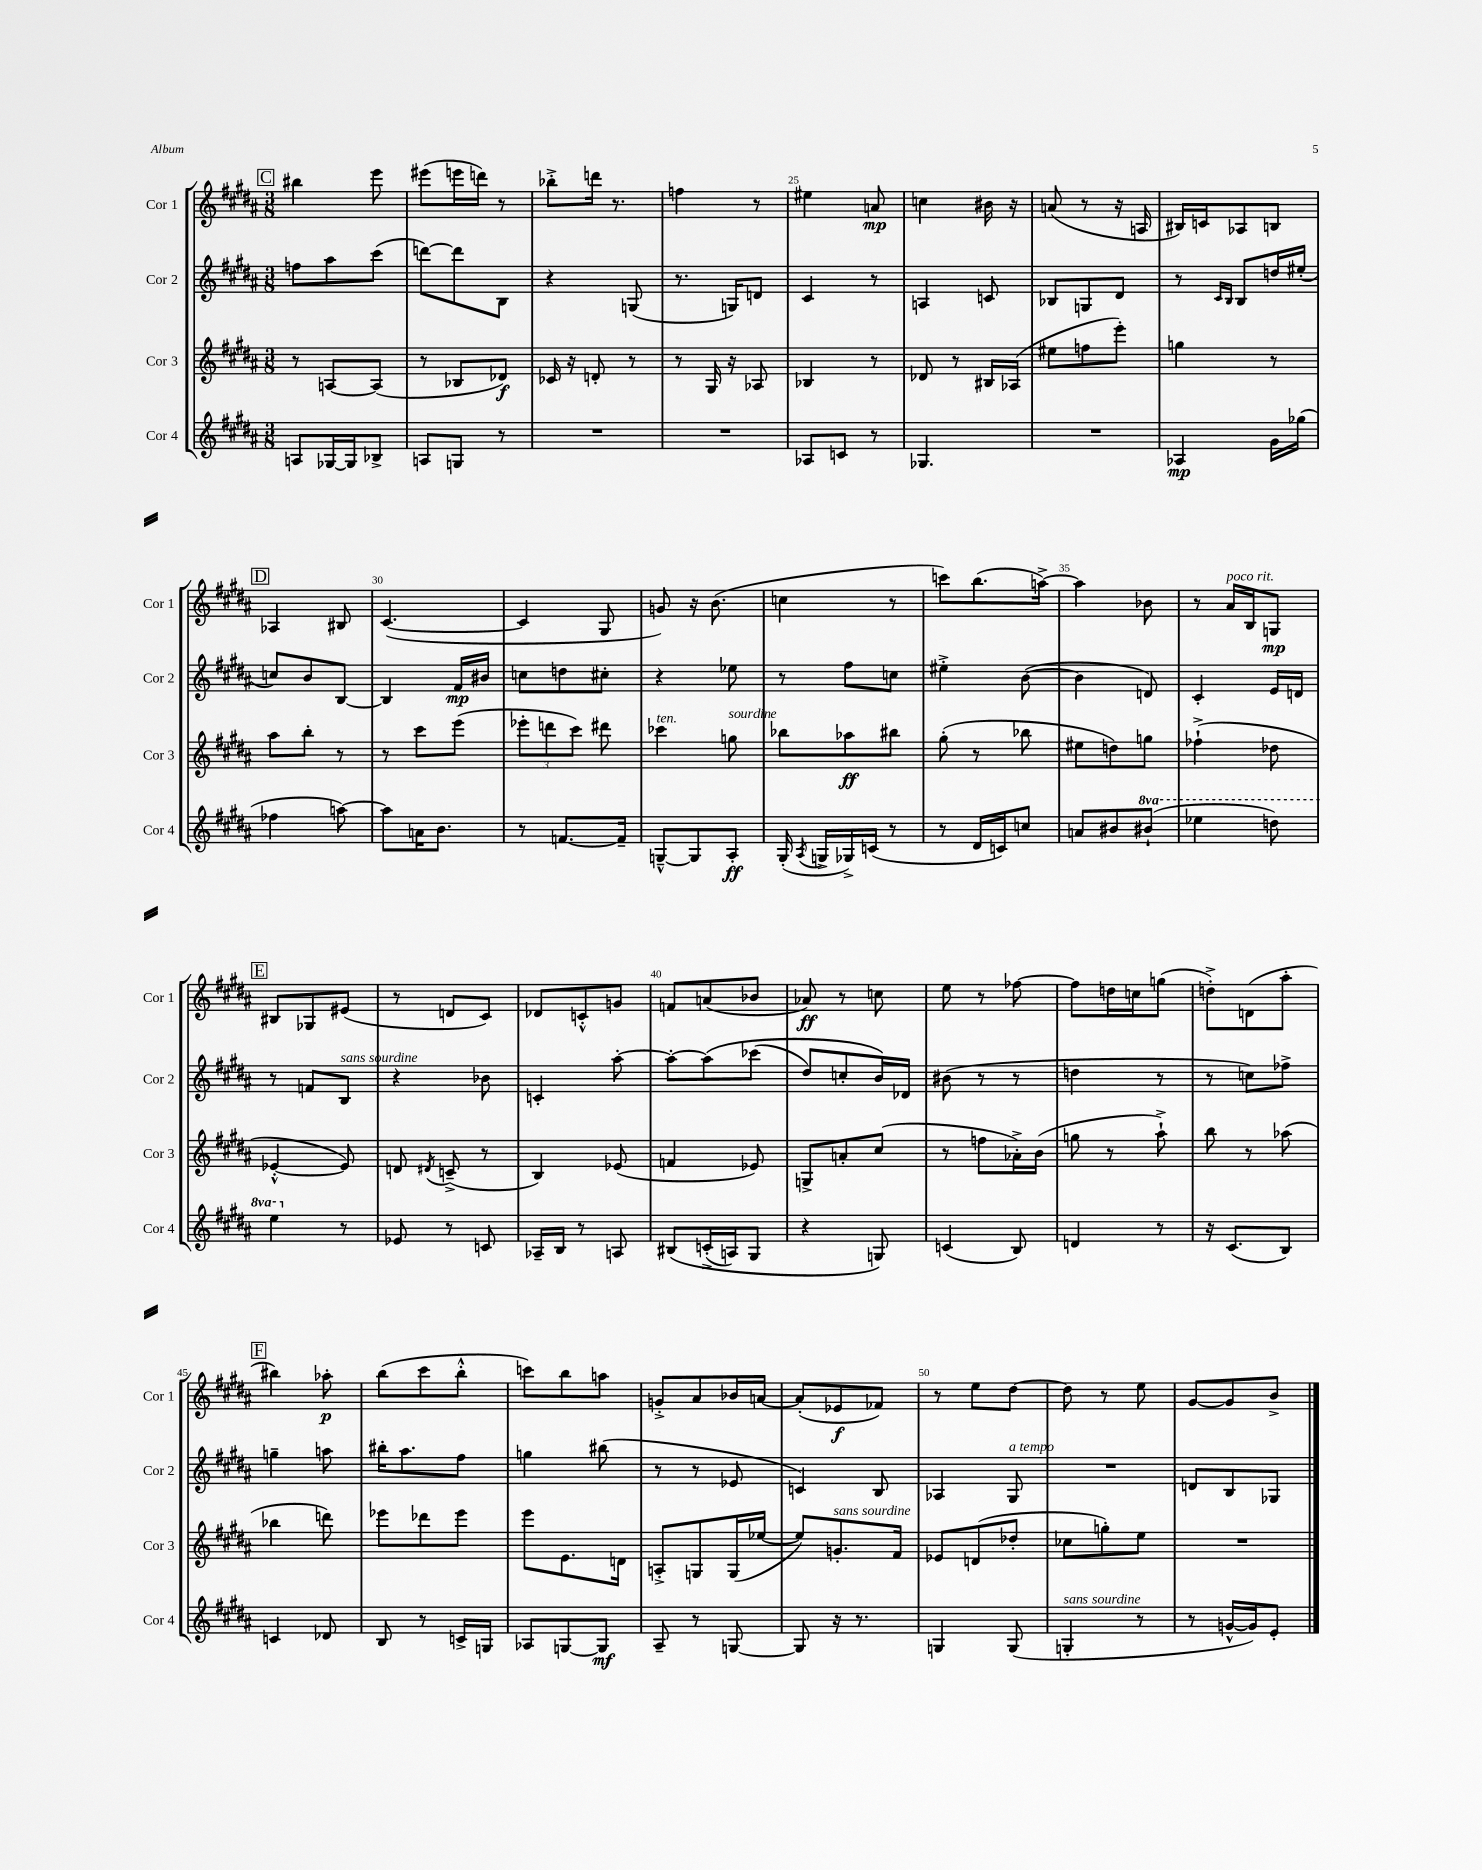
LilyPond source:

<<
\new StaffGroup <<
\new Staff = "s0" \with { instrumentName = "Cor 1" shortInstrumentName = "Cor 1" } {
    \clef treble \key b \major \numericTimeSignature \time 3/8
    \autoBeamOff \mark \markup { \box "C" } bis''4 e'''8 |
    eis'''8[( e'''16 d'''16]) r8 |
    bes''8[-.-> d'''16] r8. |
    f''4 r8 |
    eis''4 a'8\mp |
    c''4 bis'16 r16 |
    a'8( r8 r16 a16 |
    bis16[) c'16 aes8 b8] |
    \mark \markup { \box "D" } aes4 bis8 |
    cis'4.~( |
    cis'4 gis8 |
    g'8) r16 b'8.( |
    c''4 r8 |
    c'''8[) b''8.( a''16]~->) |
    a''4 bes'8 |
    r8 ais'16[^\markup { \italic "poco rit." } b16 g8]\mp |
    \mark \markup { \box "E" } bis8[ ges8 eis'8]( |
    r8 d'8[ cis'8]) |
    des'8[ c'8-.-^ g'8] |
    f'8[ a'8( bes'8] |
    aes'8\ff) r8 c''8 |
    e''8 r8 fes''8~ |
    fes''8[ d''16 c''16 g''8]( |
    d''8[-.->) d'8( ais''8]-. |
    \mark \markup { \box "F" } bis''4) aes''8-.\p |
    b''8[( cis'''8 b''8]-.-^ |
    c'''8[) b''8 a''8] |
    g'8[-.-> ais'8 bes'16 a'16]~ |
    a'8[-.( ees'8\f fes'8]) |
    r8 e''8[ dis''8]~ |
    dis''8 r8 e''8 |
    gis'8[~ gis'8 b'8]-> \bar "|." |
}
\new Staff = "s1" \with { instrumentName = "Cor 2" shortInstrumentName = "Cor 2" } {
    \clef treble \key b \major \numericTimeSignature \time 3/8
    \autoBeamOff \mark \markup { \box "C" } f''8[ ais''8 cis'''8]( |
    d'''8[~) d'''8 b8] |
    r4 g8( |
    r8. g16[) d'8] |
    cis'4 r8 |
    a4 c'8 |
    bes8[ g8 dis'8] |
    r8 \grace { cis'16[ b16] } b8[ d''16 eis''16]-.( |
    \mark \markup { \box "D" } c''8[) b'8 b8]~ |
    b4 fis'16[\mp bis'16] |
    c''8[ d''8 cis''8]-. |
    r4 ees''8 |
    r8 fis''8[ c''8] |
    eis''4-.-> b'8~( |
    b'4 d'8) |
    cis'4-. e'16[ d'16] |
    \mark \markup { \box "E" } r8 f'8[ b8]^\markup { \italic "sans sourdine" } |
    r4 bes'8 |
    c'4-. ais''8~-. |
    ais''8[~-. ais''8\( ces'''8]( |
    dis''8[) c''8-. b'16\) des'16] |
    bis'8( r8 r8 |
    d''4 r8 |
    r8 c''8[) fes''8]-> |
    \mark \markup { \box "F" } g''4-- a''8 |
    bis''16[-. ais''8. fis''8] |
    g''4 bis''8( |
    r8 r8 ees'8 |
    c'4) b8 |
    aes4 gis8^\markup { \italic "a tempo" } |
    R4. |
    d'8[ b8 ges8] \bar "|." |
}
\new Staff = "s2" \with { instrumentName = "Cor 3" shortInstrumentName = "Cor 3" } {
    \clef treble \key b \major \numericTimeSignature \time 3/8
    \autoBeamOff \mark \markup { \box "C" } r8 a8[~ a8]( |
    r8 bes8[ des'8]\f) |
    ces'16 r16 d'8-. r8 |
    r8 gis16 r16 aes8 |
    bes4 r8 |
    des'8 r8 bis16[ aes16]( |
    eis''8[ f''8 e'''8]-.) |
    g''4 r8 |
    \mark \markup { \box "D" } ais''8[ b''8]-. r8 |
    r8 cis'''8[ e'''8]( |
    \tuplet 3/2 { ees'''8[-. d'''8 cis'''8]) } dis'''8 |
    ces'''4^\markup { \italic "ten." } g''8^\markup { \italic "sourdine" } |
    bes''8[ aes''8\ff bis''8] |
    gis''8-.( r8 bes''8 |
    eis''8[ d''8) g''8] |
    fes''4-!->( des''8 |
    \mark \markup { \box "E" } ees'4~-.-^ ees'8) |
    d'8 \acciaccatura { dis'8 } c'8--->( r8 |
    b4) ees'8( |
    f'4 ees'8) |
    g8[-> a'8-. cis''8]( |
    r8 f''8[ aes'16-.->) b'16]( |
    g''8 r8 ais''8-!->) |
    b''8 r8 aes''8( |
    \mark \markup { \box "F" } bes''4 d'''8) |
    ees'''8[ des'''8 ees'''8] |
    e'''8[ e'8. d'16] |
    a8[-.-> g8 g16( ees''16]~ |
    ees''8[) g'8.-.^\markup { \italic "sans sourdine" } fis'16] |
    ees'8[ d'8( des''8]-. |
    ces''8[ g''8-.) e''8] |
    R4. \bar "|." |
}
\new Staff = "s3" \with { instrumentName = "Cor 4" shortInstrumentName = "Cor 4" } {
    \clef treble \key b \major \numericTimeSignature \time 3/8 \set Staff.ottavationMarkups = #ottavation-simple-ordinals
    \autoBeamOff \mark \markup { \box "C" } a8[ ges16~ ges16 bes8]-> |
    a8[ g8] r8 |
    R4. |
    R4. |
    aes8[ c'8] r8 |
    ges4. |
    R4. |
    aes4\mp gis'16[ ges''16]( |
    \mark \markup { \box "D" } fes''4 a''8~) |
    a''8[ a'16 b'8.] |
    r8 f'8.[~ f'16]-- |
    g8[~---^ g8 ais8]-.\ff |
    gis16-.( \acciaccatura { ais8 } g16[-> ges16->) c'16]( r8 |
    r8 dis'16[ c'16) c''8] |
    a'8[ bis'8 \ottava #1 bis''8]-!( |
    ees'''4 d'''8) |
    \mark \markup { \box "E" } e'''4 \ottava #0 r8 |
    ees'8 r8 c'8 |
    aes16[-- b16] r8 a8 |
    bis8[\( c'16-.->( a16) gis8] |
    r4 g8\) |
    c'4( b8) |
    d'4 r8 |
    r16 cis'8.[( b8]) |
    \mark \markup { \box "F" } c'4 des'8 |
    b8 r8 c'16[-> g16] |
    aes8[ g8~ g8]\mf |
    ais8-- r8 g8~ |
    g8 r16 r8. |
    g4 g8( |
    g4-.^\markup { \italic "sans sourdine" } r8 |
    r8 g'16[~-^ g'16) e'8]-. \bar "|." |
}
>>
>>
\layout { \context { \Score currentBarNumber = #21 \override BarNumber.break-visibility = ##(#f #t #t) barNumberVisibility = #(every-nth-bar-number-visible 5) } }
